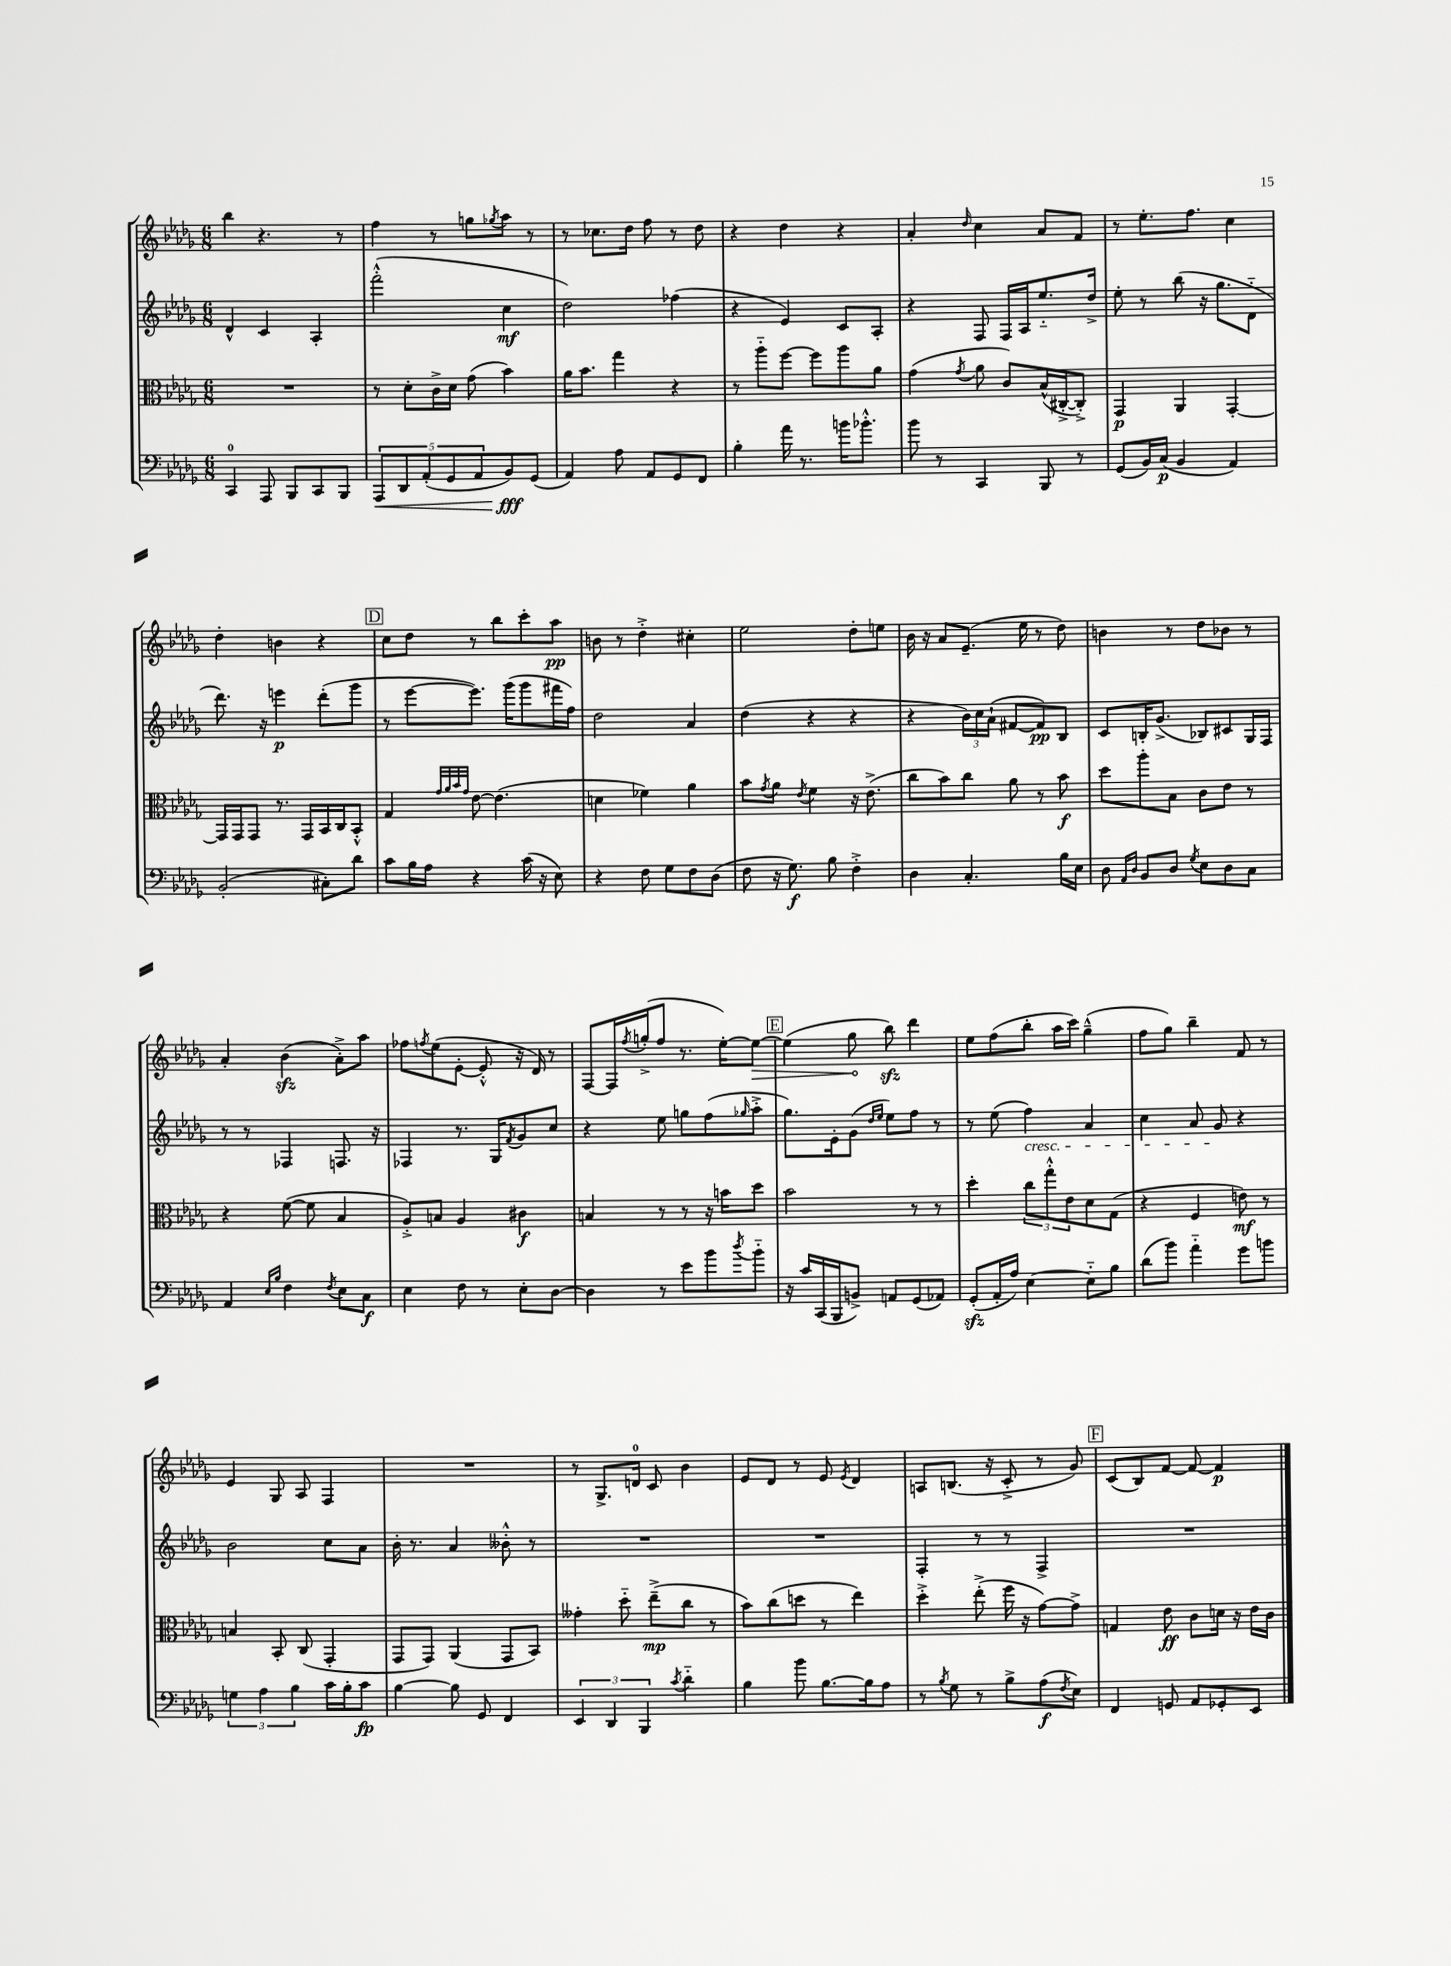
<<
\new StaffGroup <<
\new Staff = "s0" {
    \clef treble \key des \major \numericTimeSignature \time 6/8
    bes''4 r4. r8 |
    f''4 r8 g''8 \acciaccatura { ges''8 } aes''8 r8 |
    r8 ces''8. des''16 f''8 r8 des''8 |
    r4 des''4 r4 |
    aes'4-. \grace { des''16 } c''4 aes'8 f'8 |
    r8 ees''8.-. f''8. c''4 |
    des''4-. b'4 r4 |
    \mark \markup { \box "D" } c''8 des''8 r8 bes''8 c'''8-. aes''8\pp |
    b'8 r8 des''4-.-> cis''4-. |
    ees''2 des''8-. e''8 |
    bes'16 r16 aes'8 ees'8.--( ees''16 r8 des''8) |
    b'4 r8 des''8 bes'8 r8 |
    aes'4-. bes'4\sfz( aes'8-.->) aes''8 |
    fes''8 \acciaccatura { f''8 } ees''8( ees'8~-. ees'8-.-^ r16 des'16) r8 |
    f8~ f16 \acciaccatura { f''8 } g''16-.->( f''8 r8. ees''16~-.) \once \override Hairpin.circled-tip = ##t ees''8~\> |
    \mark \markup { \box "E" } ees''4( ges''8\! bes''8\sfz) des'''4 |
    ees''8 f''8( bes''8-. aes''16 c'''16) ges''4---^( |
    f''8 ges''8) bes''4-- f'8 r8 |
    ees'4 ges8 aes8 f4 |
    R2. |
    r8 ges8.-> d'16-0 c'8 bes'4 |
    ees'8 des'8 r8 ees'8 \acciaccatura { ees'8 } des'4 |
    a8 b8.( r16 c'8-.-> r8 ges'8) |
    \mark \markup { \box "F" } c'8( bes8) f'8~ f'8~ f'4\p \bar "|." |
}
\new Staff = "s1" {
    \clef treble \key des \major \numericTimeSignature \time 6/8
    des'4-^ c'4 aes4-. |
    f'''2-.-^( c''4\mf |
    des''2) fes''4( |
    r4 ees'4) c'8 aes8-. |
    r4 f8 f16 aes16 ees''8.-_ des''16-> |
    ees''8-. r8 bes''8( r16 ges''8. des'8-_ |
    des'''8.) r16 e'''4\p des'''8-.( ges'''8 |
    \mark \markup { \box "D" } r8 ees'''8~ ees'''8.) ges'''16( ges'''8 fis'''16 f''16) |
    des''2 aes'4 |
    des''4( r4 r4 |
    r4 \tuplet 3/2 { bes'16) c''16 aes'16-!( } fis'8~ fis'8\pp) bes8 |
    c'8 b16-. ges'8.->( bes8) cis'8 ges16 f16 |
    r8 r8 fes4 f8. r16 |
    fes4 r8. ges16 \acciaccatura { f'8 } ges'8 c''8 |
    r4 ees''8 g''8 f''8( \grace { ges''16 } aes''8-.-> |
    \mark \markup { \box "E" } ges''8.) ees'16-. ges'8( \grace { des''16 ees''16 } ees''8) f''8 r8 |
    r8 ees''8( f''4\cresc) aes'4 |
    c''4 aes'8 ges'8\! r4 |
    bes'2 c''8 aes'8 |
    bes'16-. r8. aes'4 beses'8-.-^ r8 |
    R2. |
    R2. |
    f4-. r8 r8 f4-> |
    \mark \markup { \box "F" } R2. \bar "|." |
}
\new Staff = "s2" {
    \clef alto \key des \major \numericTimeSignature \time 6/8
    R2. |
    r8 des'8-. c'16-> des'16 ges'8( bes'4) |
    aes'16 bes'8. ges''4 r4 |
    r8 aes''8-_ f''8~ f''8 aes''8 aes'8 |
    ges'4( \acciaccatura { ges'8 } aes'8 c'8) bes16-^( cis16~-.-> cis8-.->) |
    ges,4\p aes,4 ges,4~-. |
    ges,16 ges,16 ges,8 r8. ges,16 bes,16 c16 bes,8-.-^ |
    \mark \markup { \box "D" } ges4 \grace { ges'32 aes'32 bes'32 ges'32 } ees'8~ ees'4.( |
    d'4 fes'4) aes'4 |
    bes'8 \acciaccatura { ges'8 } aes'8 \acciaccatura { ees'8 } f'4 r16 ees'8.->( |
    c''8 bes'8) c''8 aes'8 r8 bes'8\f |
    des''8 aes''8-. bes8 c'8 ees'8 r8 |
    r4 f'8~( f'8 bes4 |
    aes8-.->) b8 aes4 cis'4\f |
    b4 r8 r8 r16 b'16 des''8 |
    \mark \markup { \box "E" } bes'2 r8 r8 |
    des''4-. \tuplet 3/2 { c''8 ges''8-.-^ ees'8 } des'8 ges8( |
    r4 f4 e'8\mf) r8 |
    b4 bes,8-. c8( ges,4-. |
    ges,8 ges,8) aes,4( ges,8 bes,8) |
    geses'4-. des''8-_ ees''8--->\mp( c''8 r8 |
    bes'8) c''8( d''8 r8 ees''4) |
    des''4-.-> ees''8-.->( f''16 r16 ges'8~) ges'8-> |
    \mark \markup { \box "F" } g4 ees'8\ff c'8 d'16 r16 ees'16 c'16 \bar "|." |
}
\new Staff = "s3" {
    \clef bass \key des \major \numericTimeSignature \time 6/8
    c,4-0 aes,,8 bes,,8 c,8 bes,,8 |
    \tuplet 5/4 { aes,,8\< des,8 aes,8-.( ges,8 aes,8 } bes,8\fff\!) ges,8( |
    aes,4) aes8 aes,8 ges,8 f,8 |
    bes4-. aes'16 r8. b'16 bes'8.-.-^ |
    bes'8 r8 c,4 bes,,8 r8 |
    ges,8( bes,16) c16\p( bes,4 aes,4) |
    bes,2-.( cis8-.) des'8 |
    \mark \markup { \box "D" } c'8 bes16 aes16 r4 c'16( r16 ees8) |
    r4 f8 ges8 f8 des8( |
    f8 r16 ges8.\f) bes8 f4-.-> |
    des4 c4.-. bes16 ees16 |
    des8 \grace { aes,16 des16 } bes,8 des8 \acciaccatura { ges8 } ees8 des8 c8 |
    aes,4 \grace { ees16 bes16 } f4 \acciaccatura { f8 } ees8 c8\f |
    ees4 f8 r8 ees8-. des8~ |
    des4 r8 ees'8 bes'8 \acciaccatura { des''8 } bes'8-_ |
    \mark \markup { \box "E" } r16 c'16 c,16( bes,,16 b,8->) a,8 ges,8( aes,8) |
    ges,8-.\sfz( aes,16-. aes16) ees4~ ees8-_ bes8 |
    des'8( bes'8) aes'4-_ ges'8 b'8 |
    \tuplet 3/2 { g4 aes4 bes4 } c'16 bes16-. c'8\fp |
    bes4~ bes8 ges,8 f,4 |
    \tuplet 3/2 { ees,4 des,4 bes,,4 } \acciaccatura { c'8 } des'4-_ |
    bes4 bes'8 bes8.~ bes16 aes8 |
    r8 \acciaccatura { bes8 } ges8 r8 bes8-> aes8\f( \acciaccatura { f8 } ees8) |
    \mark \markup { \box "F" } f,4 g,8 aes,8 ges,8-. ees,8 \bar "|." |
}
>>
>>
\layout { \context { \Score \remove "Bar_number_engraver" } }
